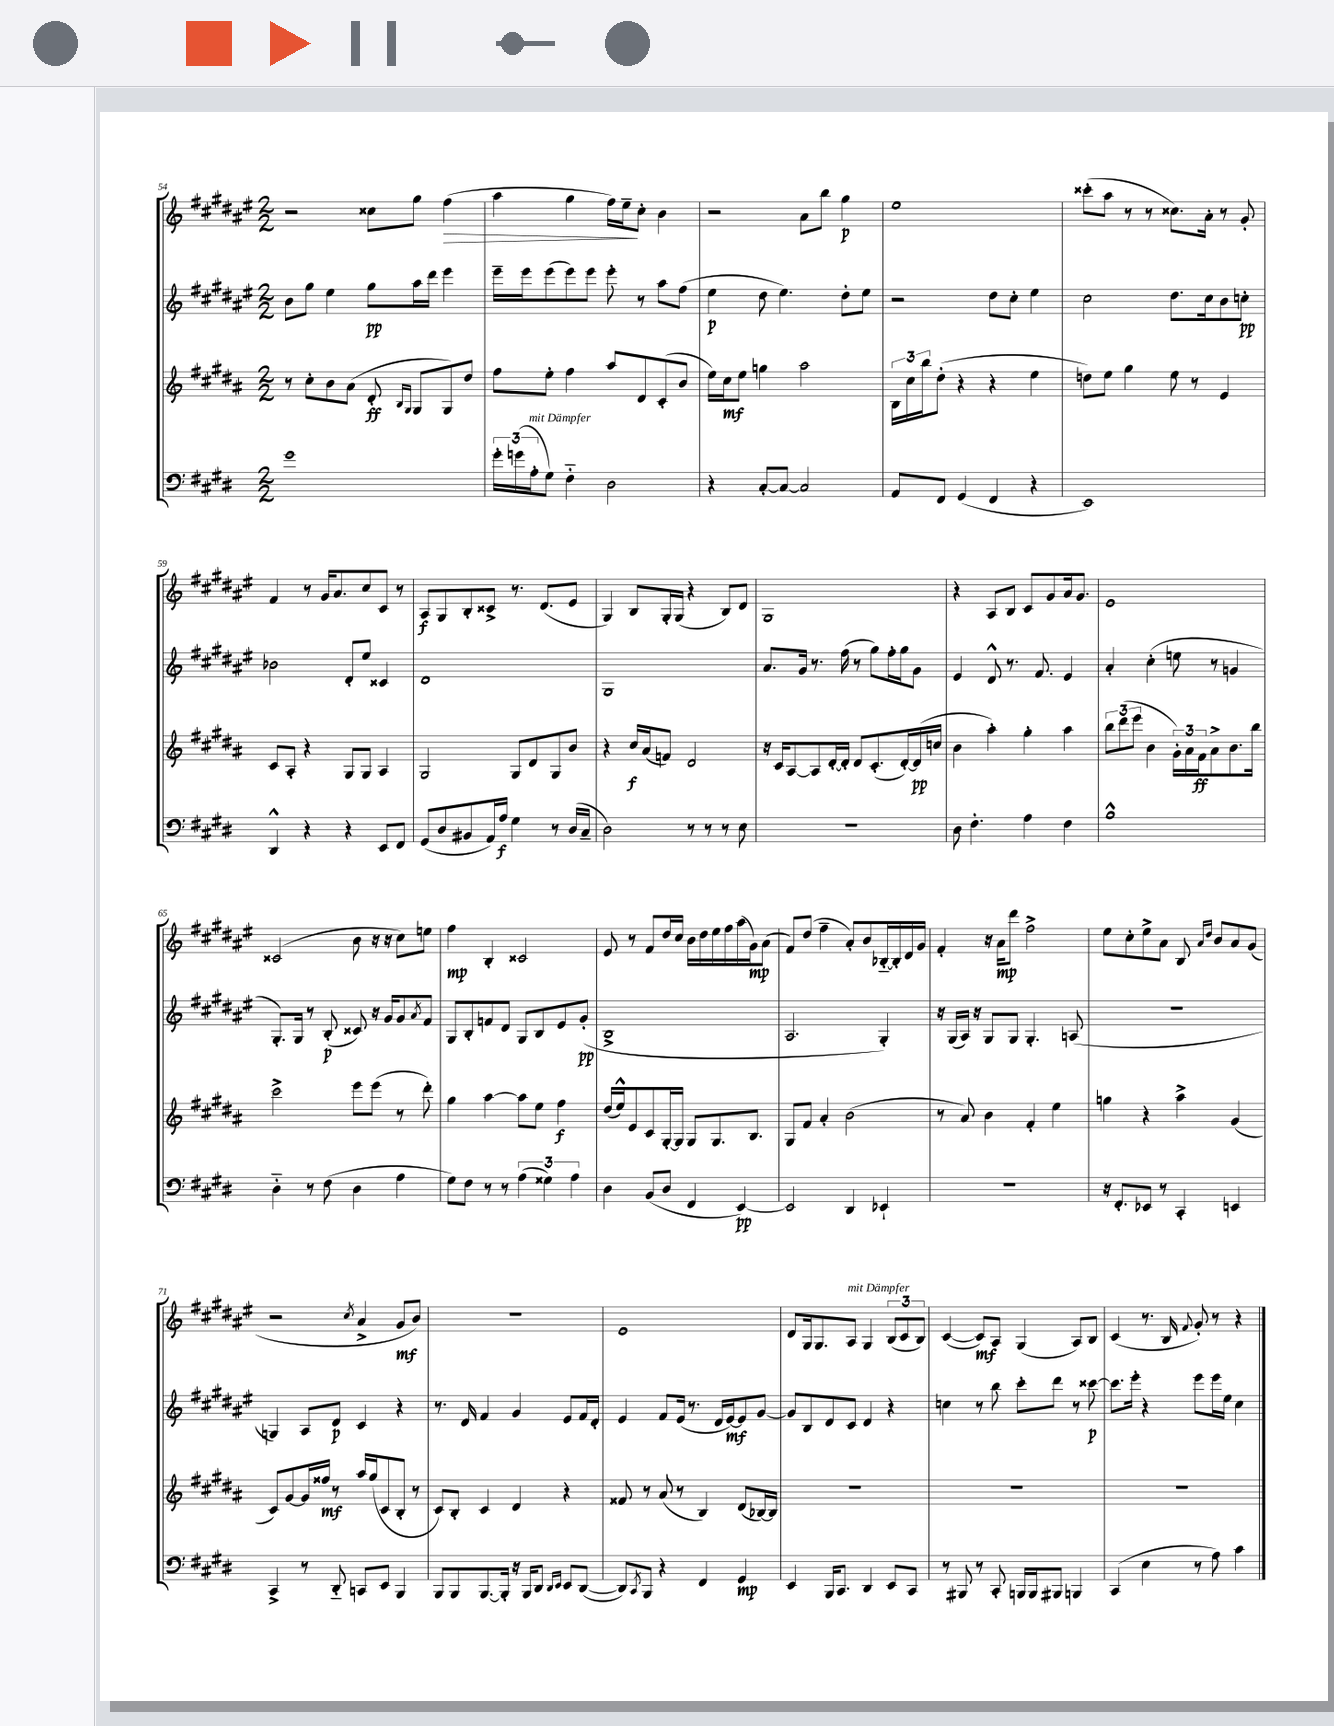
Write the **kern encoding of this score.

**kern	**kern	**kern	**kern
*staff4	*staff3	*staff2	*staff1
*clefF4	*clefG2	*clefG2	*clefG2
*k[f#c#g#d#]	*k[f#c#g#d#a#]	*k[f#c#g#d#a#e#]	*k[f#c#g#d#a#e#]
*M2/2	*M2/2	*M2/2	*M2/2
1g#	8r	8b	2r
.	8cc#'	8gg#	.
.	8b	4ee#	.
.	(8a#	.	.
.	8d#'	8gg#	8cc##
.	16qqB	.	.
.	16qqG#	.	.
.	8G#	16aa#	8gg#
.	.	16ddd#	.
.	8G#)	4eee#	(4ff#
.	8dd#	.	.
=	=	=	=
24g#'	8ff#	16eee#~	4aa#
(24g	.	.	.
.	.	16eee#	.
24A'	.	.	.
8G#)	8ee'	(8eee#	.
4F#'~	4ff#	8eee#)	4gg#
.	.	8eee#	.
2D#	8aa#	8eee#'	16ff#)
.	.	.	16ee#~
.	8d#	8r	8cc#'
.	(8c#'	8aa#	4b
.	8b	(8ff#	.
=	=	=	=
4r	16ee)	4ee#	2r
.	16cc#	.	.
.	8ee	.	.
[8C#'	4gg	8dd#	.
8C#_	.	4.ee#)	.
2C#]	2aa#	.	8a#
.	.	.	8bb
.	.	8dd#'	4gg#
.	.	8ee#	.
=	=	=	=
8AA	24B	2r	1ee#
.	24cc#	.	.
.	24bb	.	.
8FF#	(8dd#'	.	.
(4GG#	4r	.	.
4FF#	4r	8dd#	.
.	.	8cc#'	.
4r	4ee	4ee#	.
=	=	=	=
1EE)	8dd)	2cc#	(8ccc##'
.	8ee	.	8aa#
.	4gg#	.	8r
.	.	.	8r
.	8ee	8.dd#	8.cc##)
.	8r	.	.
.	.	16cc#	16a#'
.	4e	8b	8r
.	.	8cc'	8g#'
=	=	=	=
4DD#^^	8c#	2b-	4f#
.	8A#'	.	.
4r	4r	.	8r
.	.	.	16g#
.	.	.	8.a#
4r	8G#	8d#'	.
.	8G#	8ee#	8cc#
8EE	4A#	4c##	8c#
8FF#	.	.	8r
=	=	=	=
(8GG#	2G#	1d#	8A#
8D#	.	.	8G#
8BB#	.	.	8B'
16AA)	.	.	8c##^
16A	.	.	.
4G#	8G#	.	8.r
.	8d#	.	.
.	.	.	(8.d#
8r	8G#	.	.
(16D#	8b	.	8e#
16C#~	.	.	.
=	=	=	=
2D#)	4r	1G#	4G#)
.	16cc#	.	8B
.	(16a#	.	.
.	8f)	.	16G#'
.	.	.	(16G#
8r	2d#	.	4r
8r	.	.	.
8r	.	.	8B)
8E	.	.	8d#
=	=	=	=
1r	16r	8.a#	1G#
.	16c#	.	.
.	[8A#	.	.
.	.	16g#	.
.	8A#]	8.r	.
.	[16d#'	.	.
.	16d#']	(16ff#	.
.	8d#	8r	.
.	(8.c#'	8gg#)	.
.	.	16ff#'	.
.	[16d#')	16gg#	.
.	(16d#]	8g#	.
.	16cc	.	.
=	=	=	=
8D#	4b	4e#	4r
4.F#'	.	.	.
.	4aa#')	8d#^^	8A#
.	.	8.r	8B
4A	4gg#'	.	8c#
.	.	8.f#	.
.	.	.	8g#
4F#	4aa#	4e#	16a#
.	.	.	8.g#
=	=	=	=
1B^^	12bb	4a#'	1e#
.	(12ddd#	.	.
.	12eee	.	.
.	4b	(4cc#'	.
.	24g#')	8ee	.
.	24a#	.	.
.	24f#	.	.
.	8a#^	8r	.
.	8.b	4g	.
.	16bb	.	.
=	=	=	=
4D#'~	2ccc#^	8.G#')	(2c##
.	.	16G#	.
8r	.	8r	.
(8F#	.	(8B'	.
4D#	8eee	8c##)	8b
.	(8eee	16r	16r
.	.	16g#	16r
4A	8r	8g#	8cc#)
.	.	8qa#	.
.	8ddd#')	8f#	8ee
=	=	=	=
8G#)	4gg#	8G#	4ff#
8F#	.	8B'	.
8r	[4aa#	8f	4B'
8r	.	8d#	.
(6A	8aa#]	8G#	2c##
.	8ee	8B	.
6G##)	.	.	.
.	4ff#	8e#	.
6A	.	.	.
.	.	(8g#'	.
=	=	=	=
4D#	(16dd#	1B^	8e#
.	16ee^^)	.	.
.	8e	.	8r
(8BB	8c#	.	8f#
8D#	[16G#'	.	16dd#
.	16G#]	.	16cc#
4FF#	8G#	.	16b
.	.	.	16dd#
.	8.G#	.	16ee#
.	.	.	16ff#
[4EE)	.	.	(16aa#
.	8.B	.	16g#)
.	.	.	(8a#
=	=	=	=
2EE]	8G#	2.A#	8f#)
.	8f#	.	(8dd#
.	4a#'	.	4ff#~
4DD#	(2b	.	8a#')
.	.	.	8b
4EE-`	.	4G#')	[16B-'~
.	.	.	16B-']
.	.	.	16d#
.	.	.	16g#
=	=	=	=
1r	8r	16r	4f#'
.	.	(16G#	.
.	8a#)	16A#)	.
.	.	16r	.
.	4b	8G#	16r
.	.	.	16a#
.	.	8G#	8ddd#
.	4f#'	4.G#'	2ff#^
.	4ee	.	.
.	.	(8A	.
=	=	=	=
16r	4gg	1r	8ee#
8.FF#'	.	.	.
.	.	.	8cc#'
8EE-	4r	.	8ee#^
8r	.	.	8a#
4CC#'	4aa#^	.	8B
.	.	.	16qqa#
.	.	.	16qqdd#
.	.	.	8b
4EE	(4g#	.	8a#
.	.	.	(8g#
=	=	=	=
4CC#^	8c#)	4G)	2r
.	[8g#	.	.
8r	16g#]	8A#	.
.	16ff##	.	.
8DD#'~	8r	8d#	.
.	.	.	8qcc#
8CC	16aa#	4c#	4a#^
.	(16gg#	.	.
8EE	8c#	.	.
4BBB	8B'	4r	8g#
.	8r	.	8b)
=	=	=	=
8BBB	8c#)	8.r	1r
8BBB	8B'	.	.
.	.	16d#	.
[8.BBB	4c#	4f#	.
16BBB']	.	.	.
16r	4d#	4g#	.
16BBB	.	.	.
8DD#	.	.	.
16qqDD#	.	.	.
16qqEE	.	.	.
8EE	4r	8e#	.
([8DD#	.	16f#	.
.	.	16d#'	.
=	=	=	=
8DD#])	8f##	4e#	1e#
8qCC#	.	.	.
8BBB	8r	.	.
4r	(8a#	8f#	.
.	8r	(16e#	.
.	.	8.r	.
4FF#	4B)	.	.
.	.	16d#	.
.	.	[16e#)	.
4GG#	(8d#	8e#]	.
.	[16B-)	[8g#	.
.	16B-]	.	.
=	=	=	=
4EE	1r	8g#]	8d#
.	.	8B	16G#
.	.	.	8.G#
16BBB	.	8d#	.
8.CC#	.	.	.
.	.	8c#	8A#
4DD#	.	4d#	4G#
8EE	.	4r	(12B
.	.	.	12c#
8CC#	.	.	.
.	.	.	12B)
=	=	=	=
8r	1r	4cc	([4c#
8BBB#	.	.	.
8r	.	8r	8c#])
8CC#'	.	8bb	8A#
16BBB	.	8ccc#'	(4G#
16BBB	.	.	.
8BBB#	.	8ddd#	.
4BBB	.	8r	8A#)
.	.	[8ccc##	8B
=	=	=	=
(4CC#	1r	8.ccc##]	(4c#
.	.	16eee#'	.
4E	.	4r	8.r
.	.	.	16B
.	.	.	8qqf#
8r	.	8eee#	8g#')
8A)	.	16eee#	8r
.	.	16ee#	.
4c#	.	4cc#	4r
==	==	==	==
*-	*-	*-	*-
